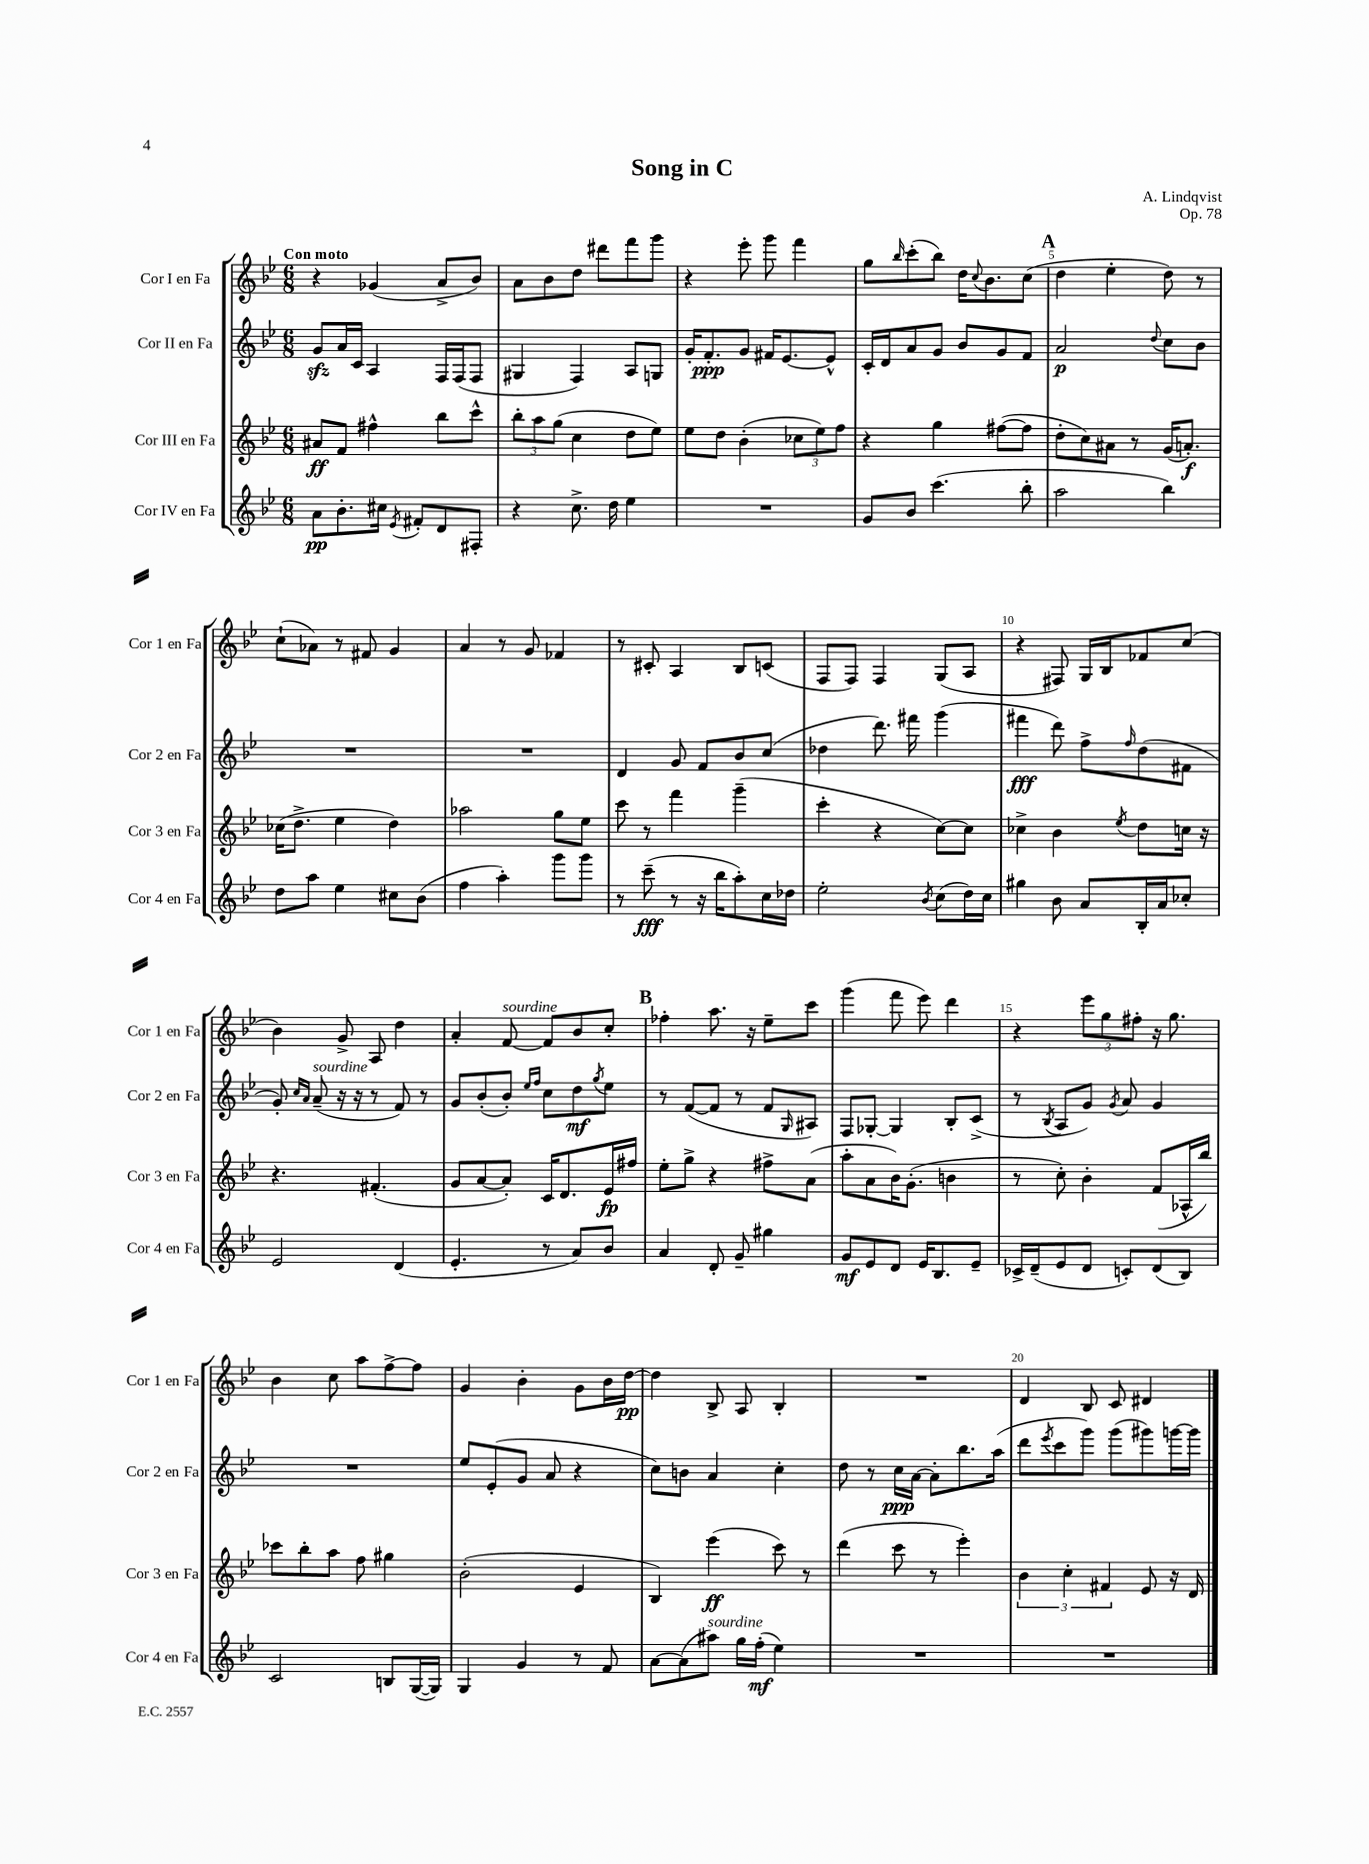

**kern	**kern	**kern	**kern
*staff4	*staff3	*staff2	*staff1
*clefG2	*clefG2	*clefG2	*clefG2
*k[b-e-]	*k[b-e-]	*k[b-e-]	*k[b-e-]
*M6/8	*M6/8	*M6/8	*M6/8
8a\L	8a#/L	8g/L	4r
8.b-'\	8f/J	16a/L	.
.	.	16c/JJ	.
.	4ff#^^\	4A/	(4g-/
16cc#\Jk	.	.	.
8qe-/	.	.	.
8f#'/L	.	.	.
8d/	8bb-\L	16F/LL	8a^/L
.	.	(16F/J	.
8F#'/J	8ccc^^\J	8F/J	8b-/J)
=	=	=	=
4r	12bb-'\L	4G#/	8a\L
.	12aa\	.	.
.	.	.	8b-\
.	(12gg\J	.	.
8.cc^\	4cc\	4F/)	8dd\J
.	.	.	8ddd#\L
16dd\	.	.	.
4ee-\	8dd\L	8A/L	8fff\
.	8ee-\J)	8G/J	8ggg\J
=	=	=	=
2.r	8ee-\L	16g'/LK	4r
.	.	8.f'/	.
.	8dd\J	.	.
.	(4b-'\	8g/J	8eee-'\
.	.	16f#/LK	8ggg\
.	.	[8.e-/	.
.	12cc-\L	.	4fff\
.	12ee-\)	.	.
.	.	8e-^^/]J	.
.	12ff\J	.	.
=	=	=	=
8g/L	4r	16c'/LL	8gg\L
.	.	16d/J	.
.	.	.	16qqbb-/
8b-/J	.	8a/	(8ccc'\
(4.ccc\	4gg\	8g/J	8bb-\J)
.	.	8b-/L	16dd\LK
.	.	.	8qqcc/
.	.	.	8.b-\
.	([8ff#\L	8g/	.
8bb-'\	8ff#\]J	8f/J	(8cc\J
=	=	=	=
2aa\	8dd'\L	2a/	4dd\
.	8cc\)	.	.
.	8a#\J	.	4ee-'\
.	8r	.	.
.	.	8qqdd/	.
4bb-\)	(16g/LK	8cc\L	8dd\)
.	8.a'/J)	.	.
.	.	8b-\J	8r
=	=	=	=
8dd\L	(16cc-\LK	2.r	(8cc`\L
.	8.dd^\J	.	.
8aa\J	.	.	8a-\J)
4ee-\	4ee-\	.	8r
.	.	.	8f#/
8cc#\L	4dd\)	.	4g/
(8b-\J	.	.	.
=	=	=	=
4ff\	2aa-\	2.r	4a/
4aa'\)	.	.	8r
.	.	.	8g/
8ggg\L	8gg\L	.	4f-/
8ggg\J	8ee-\J	.	.
=	=	=	=
8r	8ccc\	4d/	8r
(8ccc~\	8r	.	8c#'/
8r	4fff\	8g/	4A/
16r	.	8f/L	.
16bb-\LK	.	.	.
8aa'\)	(4ggg~\	8b-/	8B-/L
16cc\L	.	(8cc/J	(8c/J
16dd-\JJ	.	.	.
=	=	=	=
2ee-'\	4ccc'\	4dd-\	8F/L
.	.	.	8F/J)
.	4r	8.ddd\)	4F/
.	.	16fff#\	.
8qb-/	.	.	.
(8cc\L	[8cc\L)	(4ggg\	(8G/L
16dd\L)	8cc\]J	.	8A/J
16cc\JJ	.	.	.
=	=	=	=
4gg#\	4cc-^\	4fff#\	4r
8b-\	4b-\	8ddd\)	8F#/)
8a/L	.	8ff^\L	16G/LL
.	.	.	16B-/J
.	8qee-/	16qqff/	.
16B-'/L	8dd\L	(8dd\	8f-/
16a/J	.	.	.
8cc-'/J	16cc\Jk	8f#\J	(8cc/J
.	16r	.	.
=	=	=	=
2e-/	4.r	8g'/)	4b-\)
.	.	16qqcc/LL	.
.	.	16qqa/JJ	.
.	.	(8a~/	.
.	.	16r	8g^/
.	.	16r	.
.	(4.f#'/	8r	8A/
(4d/	.	8f/)	4dd\
.	.	8r	.
=	=	=	=
4.e-'/	8g/L	8g/L	4a'/
.	[8a/	(8b-'/	.
.	8a'/]J)	8b-'/J)	[8f/
.	.	16qqee-/LL	.
.	.	16qqff/JJ	.
8r	16c/LK	8cc\L	8f/]L
.	8.d/	.	.
8a/L)	.	8dd\	8b-/
.	.	8qgg/	.
8b-/J	16e-/L	8ee-\J	8cc'/J
.	16ff#/JJ	.	.
=	=	=	=
4a/	8ee-'\L	8r	4ff-'\
.	8gg^\J	([8f/L	.
8d'/	4r	8f/]J	8.aa\
8g~/	.	8r	.
.	.	.	16r
4gg#\	8ff#^\L	8f/L	8ee-~\L
.	.	16qqG/	.
.	(8a\J	8A#/J)	8ccc\J
=	=	=	=
8g/L	8aa'\L	8F/L	(4ggg\
8e-/	8a\	[8G-'/J	.
8d/J	16b-\K)	4G-/]	8fff\
.	(8.g'\J	.	.
16e-/LK	.	.	8eee-\)
8.B-/	.	.	.
.	4b\	8B-'/L	4ddd\
8e-~/J	.	(8c^/J	.
=	=	=	=
16c-^/LL	8r	8r	4r
(16d~/J	.	.	.
.	.	8qB-/	.
8e-/	8cc'\)	8A/L	.
8d/J	4b-'\	8g/J)	12eee-\L
.	.	.	12gg\
.	.	8qg/	.
8c'/L)	.	8a/	.
.	.	.	12ff#'\J
(8d/	(8f/L	4g/	16r
.	.	.	8.gg\
8B-/J)	16A-^^/L	.	.
.	16bb-/JJ)	.	.
=	=	=	=
2c/	8ccc-\L	2.r	4b-\
.	8bb-'\	.	.
.	8aa\J	.	8cc\
.	8ff\	.	8aa\L
8B/L	4gg#\	.	[8ff^\
([16G/L	.	.	8ff\]J
16G/]JJ)	.	.	.
=	=	=	=
4G/	(2b-'\	8ee-/L	4g/
.	.	(8e-'/	.
4g/	.	8g/J	4b-'\
.	.	8a/	.
8r	4e-/	4r	8g\L
8f/	.	.	16b-\L
.	.	.	[16dd\JJ
=	=	=	=
[8a\L	4B-/)	8cc\L)	4dd\]
(8a\]	.	8b\J	.
8aa#\J)	(4eee-\	4a/	8B-^/
16gg\LL	.	.	8A/
(16ff'\JJ	.	.	.
4ee-\)	8ccc\)	4cc'\	4B-'/
.	8r	.	.
=	=	=	=
2.r	(4ddd\	8dd\	2.r
.	.	8r	.
.	8ccc\	16cc\LL	.
.	.	[16a\JJ	.
.	8r	8a'\]L	.
.	4eee-'\)	8.bb-\	.
.	.	(16aa\Jk	.
=	=	=	=
2.r	6b-\	8ddd\L	4d/
.	.	8qeee-/	.
.	.	8ccc\	.
.	6cc'\	.	.
.	.	8ggg\J)	8B-/
.	6f#/	.	.
.	.	(8ggg\L	8c/
.	8e-/	8ggg#\)	4d#/
.	16r	[16ggg\L	.
.	16d/	16ggg\]JJ	.
==	==	==	==
*-	*-	*-	*-
